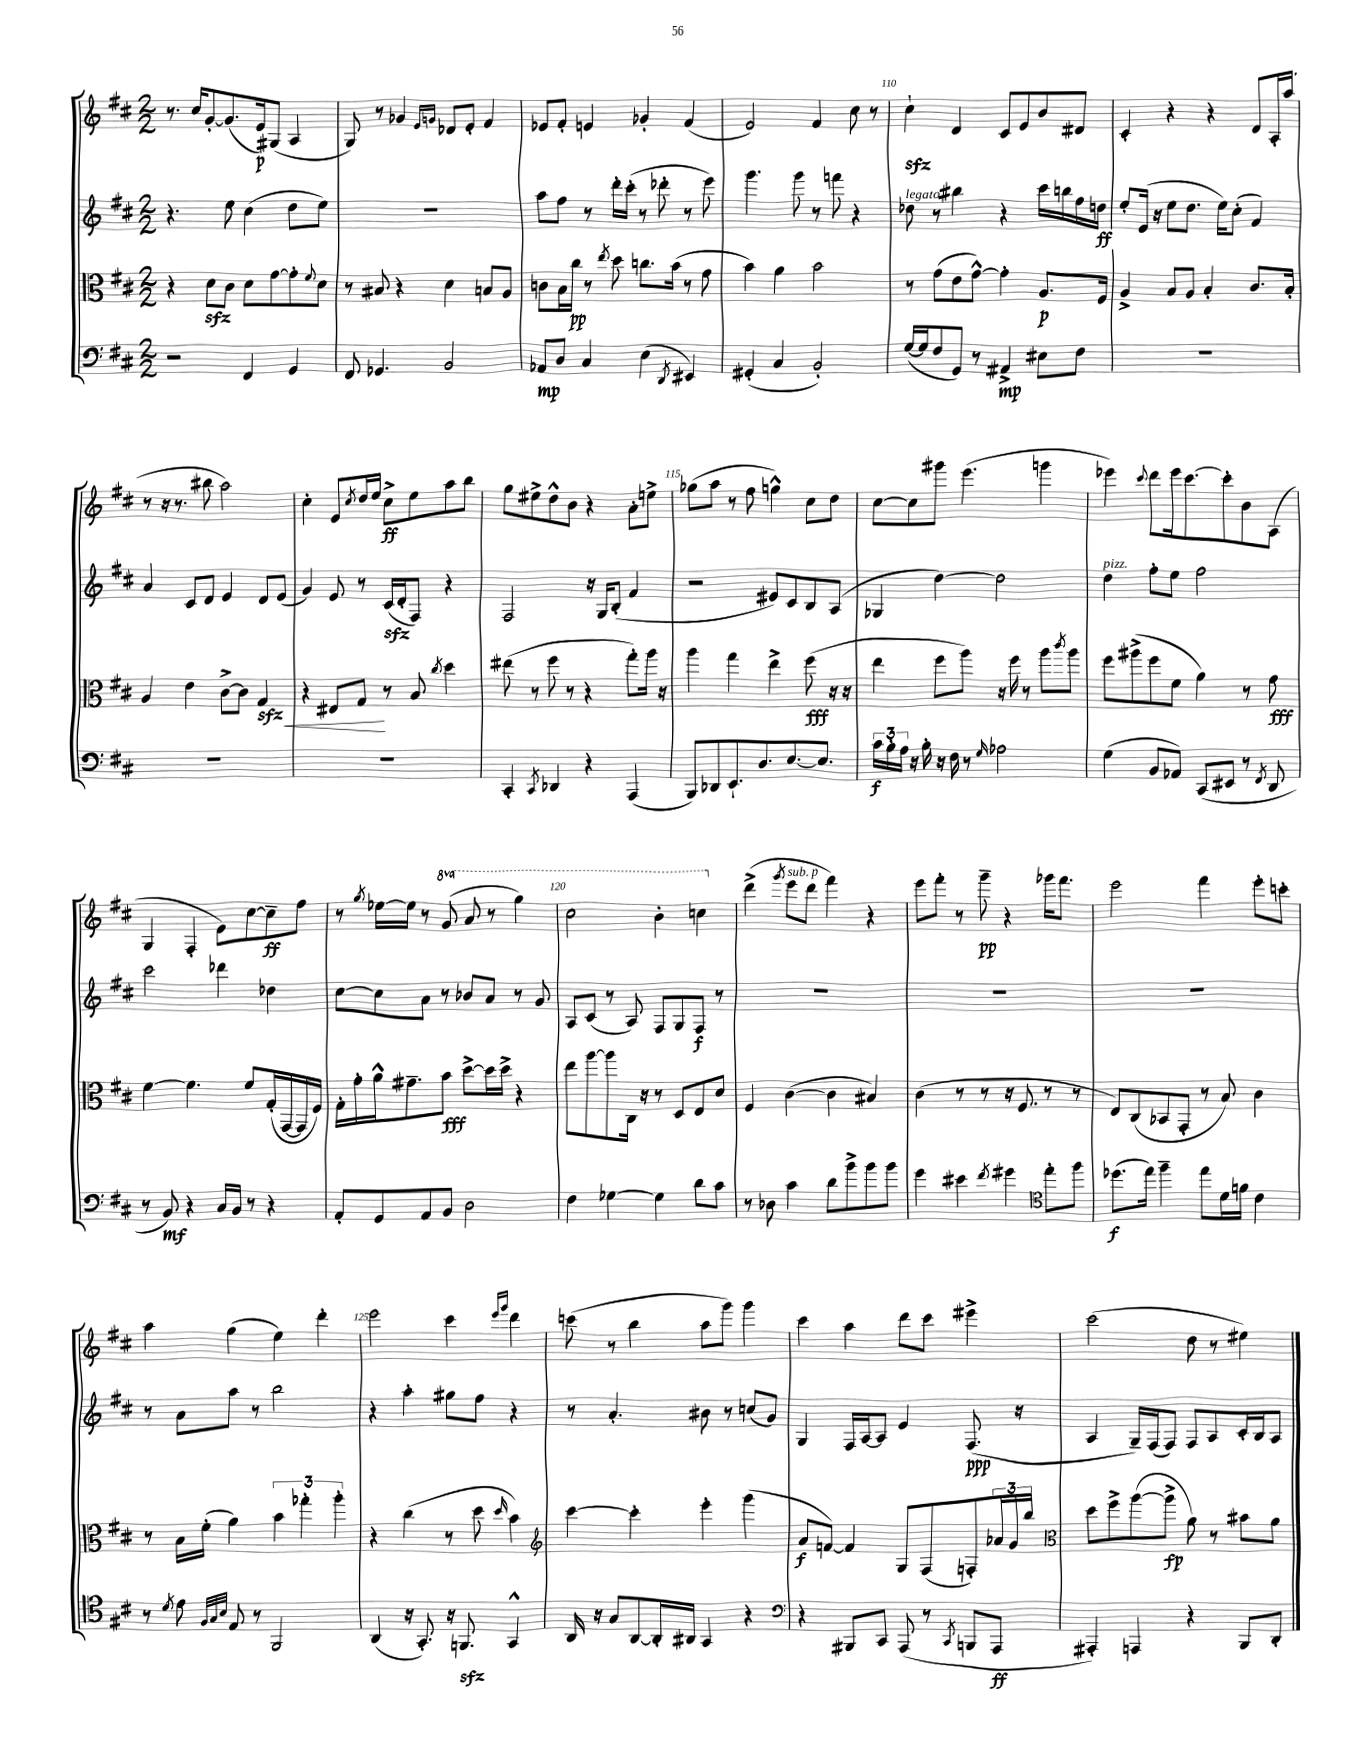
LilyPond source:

<<
\new StaffGroup <<
\new Staff = "s0" {
    \clef treble \key d \major \numericTimeSignature \time 2/2 \set Staff.ottavationMarkups = #ottavation-simple-ordinals
    r8. cis''16 g'8~-. g'8.( e'16\p) gis8( a4 |
    g8) r8 ges'4 \grace { e'16 g'16 } des'8 e'8-. fis'4 |
    ees'8 fis'8-. e'4 ges'4-. fis'4( |
    e'2) fis'4 cis''8 r8 |
    cis''4-!\sfz d'4 cis'8 e'8 b'8 dis'8 |
    cis'4-. r4 r4 d'8 a16-. a''16( |
    r8 r16 r8. bis''8 a''2) |
    cis''4-. e'8 \acciaccatura { cis''8 } d''16 e''16 cis''8->\ff e''8 a''8 b''8 |
    g''8 eis''8-> d''8-^ b'8 r4 a'8-. e''8-> |
    ges''8( a''8 r8 fis''8 g''4-^) cis''8 d''8 |
    cis''8~ cis''8 gis'''8 e'''4.( g'''4 |
    ees'''4) \appoggiatura { cis'''8 } d'''8 ees'''16 cis'''8.~ cis'''8-. b'8 a8( |
    g4 fis4-. e'8) cis''8~ cis''8--\ff fis''8 |
    r8 \acciaccatura { g''8 } ees''16~ ees''16 r8 \ottava #1 g''8( a''8 r8 g'''4) |
    cis'''2 b''4-. c'''4 \ottava #0 |
    d'''4->( \acciaccatura { g'''8 } e'''8^\markup { \italic "sub. p" } d'''8 fis'''4) r4 |
    e'''8 fis'''8-. r8 g'''8--\pp r4 ges'''16 fis'''8. |
    e'''2 fis'''4 e'''8-. c'''8-. |
    a''4 g''4( e''4) d'''4-. |
    e'''2 cis'''4 \grace { e'''16 g'''16 } d'''4 |
    c'''8( r8 b''4 a''8 g'''8) g'''4 |
    cis'''4 a''4 d'''8 cis'''8 eis'''4-> |
    cis'''2( d''8 r8 eis''4) \bar "|." |
}
\new Staff = "s1" {
    \clef treble \key d \major \numericTimeSignature \time 2/2
    r4. e''8 cis''4( d''8 e''8) |
    R1 |
    a''8 fis''8 r8 d'''16-. cis'''16-.( r8 des'''8-. r8 e'''8) |
    g'''4. g'''8 r8 f'''8 r4 |
    des''8^\markup { \italic "legato" } r8 bis''4 r4 cis'''16 b''16 fis''16 d''16\ff |
    e''8-. e'16( r16 e''8 d''8. e''16) cis''8-.( fis'4) |
    a'4 cis'8 d'8 e'4 d'8 e'8( |
    g'4) e'8 r8 cis'16\sfz( d'16-. fis8) r4 |
    fis2 r16 g16 b8-.( fis'4 |
    r2 eis'8) cis'8 b8 a8( |
    ges4 d''4~) d''2 |
    d''4^\markup { \italic "pizz." } fis''8-. e''8 fis''2 |
    cis'''2 des'''4 des''4 |
    cis''8~ cis''8 a'8 r8 bes'8 a'8 r8 g'8 |
    a8 cis'8( r8 a8) fis8 g8 fis8\f r8 |
    R1 |
    R1 |
    R1 |
    r8 a'8 a''8 r8 b''2 |
    r4 a''4-. gis''8 fis''8 r4 |
    r8 a'4.-. bis'8 r8 c''8( g'8) |
    g4 fis16 a16~ a8 e'4 fis8.\ppp( r16 |
    a4 g16--) fis16( fis8) fis8 a8 cis'16-. b16 a8 \bar "|." |
}
\new Staff = "s2" {
    \clef alto \key d \major \numericTimeSignature \time 2/2
    r4 d'8\sfz cis'8 d'8 g'8~ g'8-. \appoggiatura { fis'8 } d'8 |
    r8 bis8 r4 d'4 b8 a8 |
    c'8 b16 cis''16\pp r8 \acciaccatura { e''8 } d''8 c''8. b'16( r8 g'8 |
    b'4) a'4 b'2 |
    r8 g'8( e'8 g'8~-^) g'4-. a8.\p fis16 |
    a4-> b8 a8 b4-. cis'8. b16-. |
    a4 e'4 cis'8~-> cis'8 g4\sfz\< |
    r4 eis8 g8\! r8 b8 \acciaccatura { cis''8 } d''4 |
    eis''8( r8 fis''8 r8 r4 g''8-.) a''16 r16 |
    a''4 g''4 e''4-> fis''8\fff( r16 r16 |
    e''4 fis''8 a''8) r16 fis''16 r8 a''8 \acciaccatura { cis'''8 } a''8 |
    fis''8 ais''8->( fis''8 fis'8 a'4) r8 g'8\fff |
    fis'4~ fis'4. fis'8 g16-.( g,16~ g,16 fis16) |
    g16-. g'16-. a'16-^ gis'8.-- b'8\fff d''8~-> d''16 d''16-> r4 |
    e''8 a''8~ a''8 cis16 r16 r8 d8 e8 d'8 |
    fis4 cis'4~( cis'4 bis4) |
    cis'4( r8 r8 r16 fis8. r8 r8 |
    e8) cis8( bes,8 g,8-. r8 b8) cis'4 |
    r8 b16 fis'16-.( a'4) \tuplet 3/2 { b'4 ges''4-. a''4-. } |
    r4 cis''4( r8 d''8 \grace { d''16 } b'4) |
    \clef treble cis'''4~ cis'''4-. e'''4-. g'''4( |
    a'8\f f'8~) f'4 g8 fis8( f8-.) \tuplet 3/2 { aes'16 g'16 b''16 } |
    \clef alto d''8 fis''8-> a''8~( a''8->\fp a'8) r8 bis'8 a'8 \bar "|." |
}
\new Staff = "s3" {
    \clef bass \key d \major \numericTimeSignature \time 2/2
    r2 fis,4 g,4 |
    fis,8 ges,4. b,2 |
    aes,8\mp d8 cis4 e4( \acciaccatura { d,8 } eis,4) |
    gis,4-.( cis4 b,2-.) |
    g16~( g16 fis8 g,8) r8 ais,4->\mp eis8 fis8 |
    R1 |
    R1 |
    R1 |
    cis,4-. \acciaccatura { cis,8 } des,4 r4 a,,4( |
    b,,8) des,8 e,8.-! d8. e8.~ e8. |
    \tuplet 3/2 { cis'16\f b16-. a16 } r16 b16-. r16 fis16 r8 \grace { g16 } aes2 |
    g4( b,8 aes,8) cis,8( eis,8 r8 \acciaccatura { fis,8 } d,8 |
    r8 b,8\mf) r4 cis16 b,16 r8 r4 |
    a,8-. g,8 a,8 b,8 d2 |
    fis4 ges4~ ges4 d'8 cis'8 |
    r8 des8 cis'4 d'8 b'8-> b'8 b'8 |
    g'4 eis'4 \acciaccatura { fis'8 } gis'4 \clef tenor e''8-. fis''8 |
    des''8.\f( e''16) fis''4-- e''8 d'16 f'16 cis'4 |
    r8 \acciaccatura { d'8 } e'8 \grace { fis32 g32 b32 } e8 r8 fis,2 |
    a,4( r16 g,8.-.) r16 f,8.\sfz g,4-^ |
    a,16 r16 g8 a,8~ a,16-. ais,16 g,4 r4 |
    \clef bass r4 bis,,8 cis,8 a,,8( r8 \acciaccatura { cis,8 } b,,8 a,,8\ff |
    ais,,4-.) a,,4 r4 b,,8 d,8-. \bar "|." |
}
>>
>>
\layout { \context { \Score currentBarNumber = #106 \override BarNumber.break-visibility = ##(#f #t #t) barNumberVisibility = #(every-nth-bar-number-visible 5) } }
